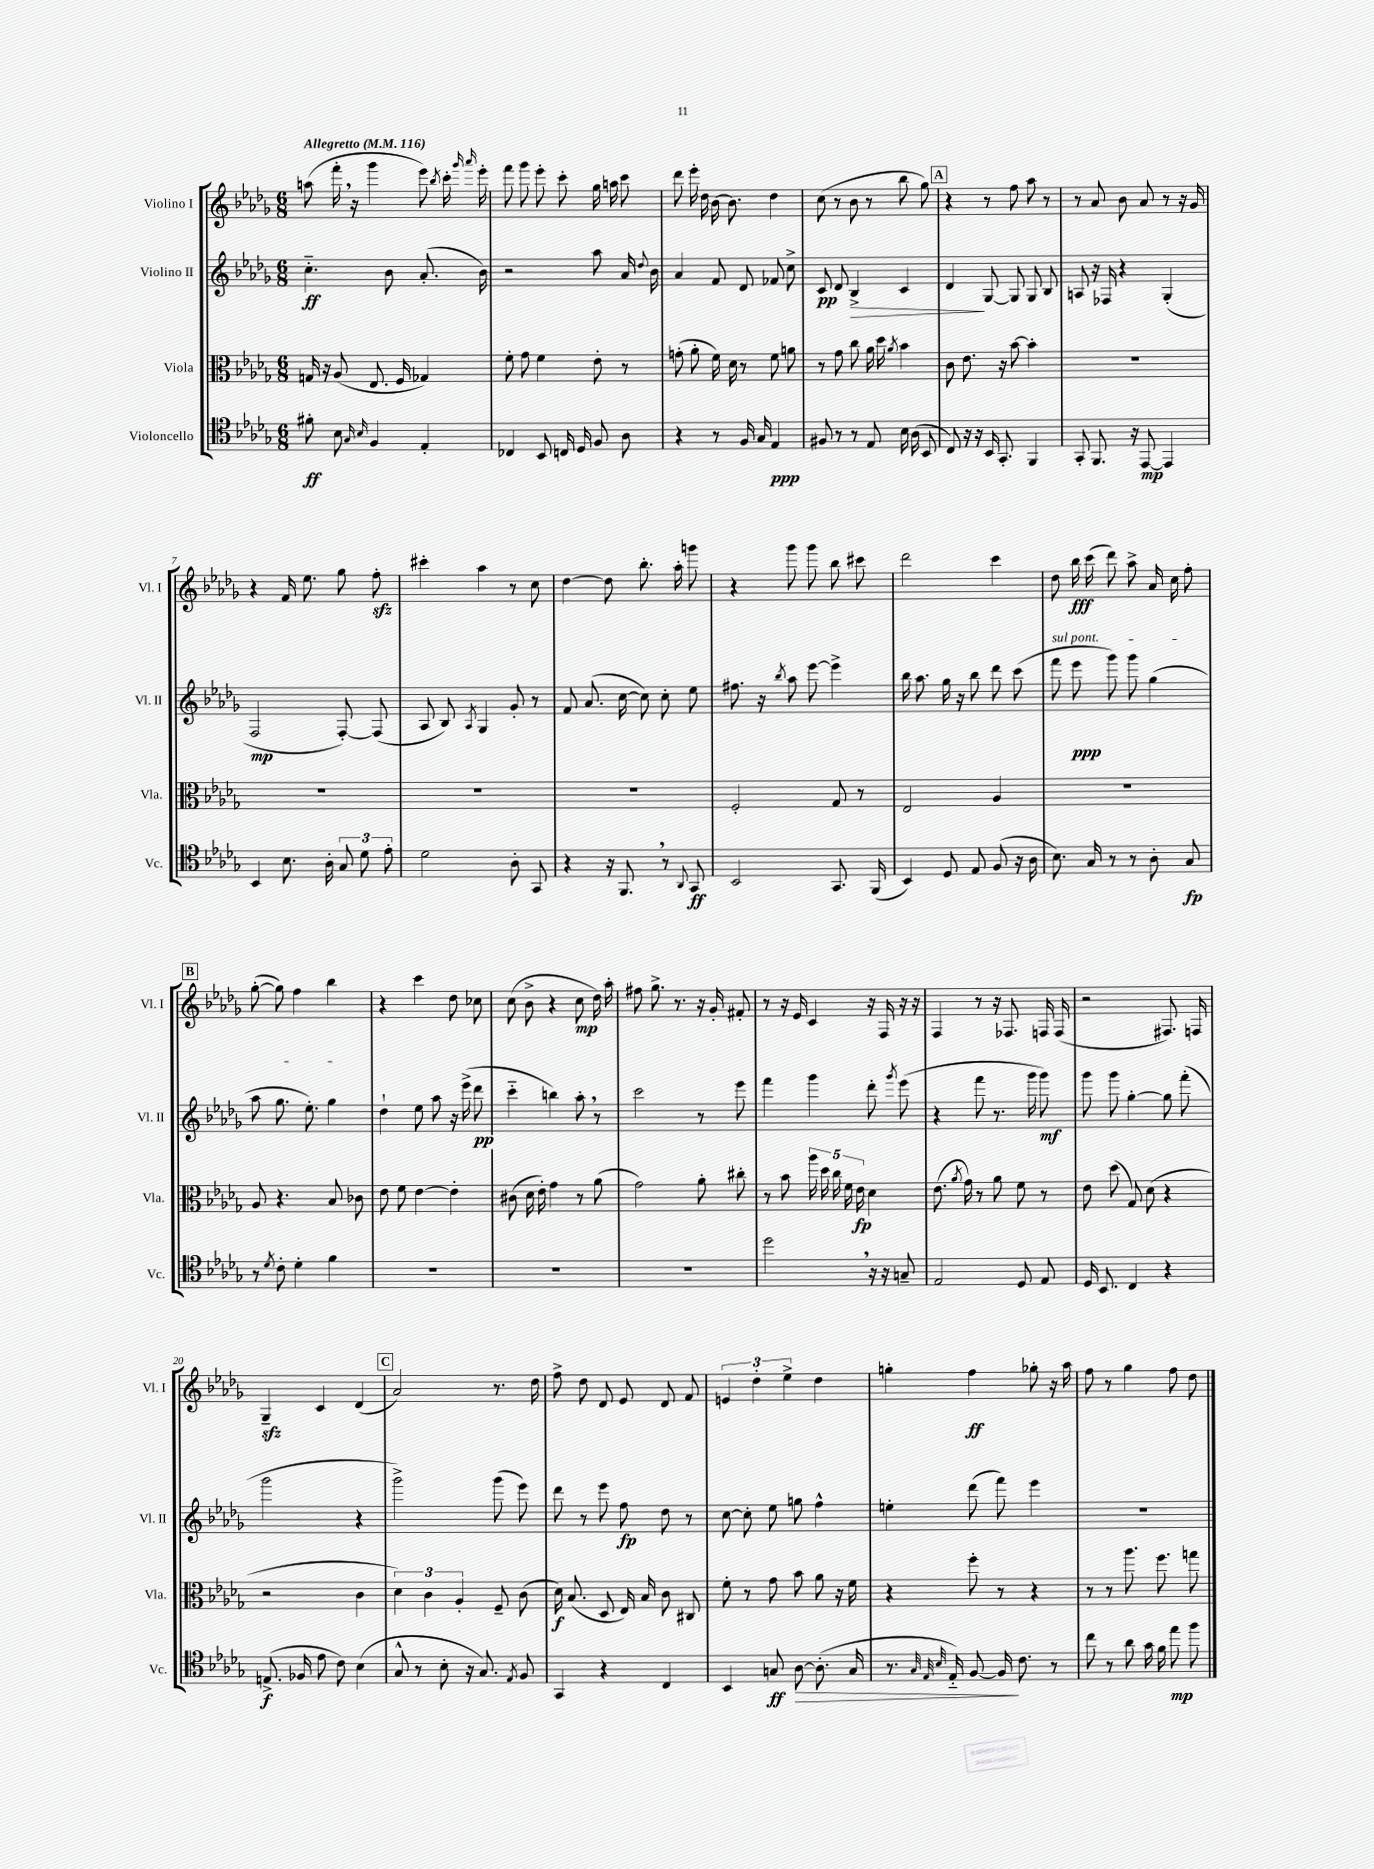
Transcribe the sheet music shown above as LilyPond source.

<<
\new StaffGroup <<
\new Staff = "s0" \with { instrumentName = "Violino I" shortInstrumentName = "Vl. I" } {
    \clef treble \key des \major \numericTimeSignature \time 6/8 \tempo "Allegretto" 4 = 116
    \autoBeamOff a''8( f'''16-. \breathe r16 ges'''4 ees'''8) \acciaccatura { bes''8 } c'''16-. \grace { ges'''16 aes'''16 } ees'''16-. |
    f'''8 ges'''8 ees'''8-. c'''8-. ges''16 a''16 c'''8 |
    des'''8 ees'''16-. des''16 bes'16~ bes'8. des''4 |
    c''8( r8 bes'8 r8 bes''8 ges''8) |
    \mark \markup { \box "A" } r4 r8 f''8 aes''8 r8 |
    r8 aes'8 bes'8 aes'8 r8 r16 ges'16 |
    r4 f'16 ees''8. ges''8 f''8-.\sfz |
    cis'''4-. aes''4 r8 c''8 |
    des''4~ des''8 bes''8.-. aes''16-. g'''8 |
    r4 ges'''8 ges'''8 bes''8 cis'''8 |
    des'''2 c'''4 |
    des''8 bes''16\fff c'''16( des'''8) aes''8-> aes'16 c''16 f''8-. |
    \mark \markup { \box "B" } ges''8~-.( ges''8) f''4 bes''4 |
    r4 c'''4 des''8 ces''8 |
    c''8( bes'8-> r4 c''8\mp des''16) aes''16-. |
    fis''8 ges''8.-> r8. r16 ges'16-. fis'8-. |
    r8 r16 ees'16 c'4 r16 f16 r16 r16 |
    f4 r8 r16 fes8. f16 f16( |
    r2 fis8.) f16 |
    ges4--\sfz c'4 des'4( |
    \mark \markup { \box "C" } aes'2) r8. des''16 |
    f''8-> des''8 des'8 ees'8 des'8 f'8 |
    \tuplet 3/2 { e'4 des''4-. ees''4-> } des''4 |
    g''4-. f''4\ff ges''8-. r16 aes''16 |
    f''8 r8 ges''4 f''8 des''8 \bar "|." |
}
\new Staff = "s1" \with { instrumentName = "Violino II" shortInstrumentName = "Vl. II" } {
    \clef treble \key des \major \numericTimeSignature \time 6/8
    \autoBeamOff c''4.-_\ff bes'8 aes'8.-.( bes'16) |
    r2 aes''8 aes'16 \appoggiatura { des''8 } bes'16 |
    aes'4 f'8 des'8 fes'8 c''8-> |
    c'8\pp des'8 bes4->\> c'4 |
    \mark \markup { \box "A" } des'4\! ges8~ ges8 ges8 bes8 |
    a8 r16 fes16 r4 ges4-.( |
    f2\mp f8~-.) f8( |
    aes8 bes8) \acciaccatura { aes8 } ges4 ges'8-. r8 |
    f'8 aes'8.( c''16~ c''8) c''8-. ees''8 |
    fis''8. r16 \acciaccatura { bes''8 } aes''8 ees'''8~ ees'''4-> |
    bes''16 aes''8. ges''16 r16 bes''8 des'''8 c'''8( |
    \once \override TextSpanner.bound-details.left.text = \markup { \italic "sul pont." } f'''8\startTextSpan ees'''8\ppp ges'''8) ges'''8 ges''4( |
    \mark \markup { \box "B" } aes''8 ges''8. ees''8.-.) ges''4\stopTextSpan |
    des''4-! ees''8 aes''8 r16 ees'''16->( des'''8\pp |
    c'''4-_ b''4) aes''8-. \breathe r8 |
    c'''2 r8 ees'''8 |
    f'''4 ges'''4 des'''8-. \acciaccatura { ges'''8 } ees'''8( |
    r4 f'''8 r8. ges'''16 ges'''8\mf) |
    ges'''8 ges'''8 ges''4~-. ges''8 f'''8-.( |
    ges'''2 r4 |
    \mark \markup { \box "C" } ges'''2->) ges'''8( ees'''8) |
    des'''8 r8 ees'''8 f''8\fp des''8 r8 |
    c''8~ c''8-. ees''8 g''8 f''4-^ |
    e''4-. des'''8( f'''8) ees'''4 |
    R2. \bar "|." |
}
\new Staff = "s2" \with { instrumentName = "Viola" shortInstrumentName = "Vla." } {
    \clef alto \key des \major \numericTimeSignature \time 6/8
    \autoBeamOff g16 r16 aes8( ees8. f16 ges4) |
    f'8-. ges'8 f'4 ees'8-. r8 |
    g'8-.( aes'8-. f'16) des'16 r8 f'8 a'8 |
    r8 ges'8 c''8 aes'16 des''16 \acciaccatura { aes'8 } bes'4 |
    \mark \markup { \box "A" } c'8 ees'8. r16 bes'8~ bes'4-. |
    R2. |
    R2. |
    R2. |
    R2. |
    f2-. ges8 r8 |
    ees2 aes4 |
    R2. |
    \mark \markup { \box "B" } aes8 r4. bes8 ces'8 |
    ees'8 f'8 ees'4~ ees'4-. |
    cis'8( des'16 ees'16-.) ges'4 r8 aes'8( |
    ges'2) aes'8-. cis''8-. |
    r8 bes'8 \tuplet 5/4 { aes''16 des''16 c''16 f'16 ees'16\fp } des'4 |
    ees'8.( \acciaccatura { aes'8 } ges'16) r8 aes'8 f'8 r8 |
    ees'8 des''8( ges8) des'8( r4 |
    r2 c'4 |
    \mark \markup { \box "C" } \tuplet 3/2 { des'4) c'4 aes4-. } f8-- c'8( |
    des'16\f) bes8.( des8 ees16) bes16 c'8 cis8 |
    f'8-. r8 ges'8 bes'8 aes'8 r16 f'16 |
    r4 f''8-. r8 r4 |
    r8 r8 aes''8. f''8. g''8 \bar "|." |
}
\new Staff = "s3" \with { instrumentName = "Violoncello" shortInstrumentName = "Vc." } {
    \clef tenor \key des \major \numericTimeSignature \time 6/8
    \autoBeamOff fis'8-.\ff bes8 \grace { ges16 bes16 } f4 ees4-. |
    ces4 bes,8 c16 des16 f8 aes8 |
    r4 r8 f16 ges16 ees4\ppp |
    fis8 r8 r8 ees8 bes16 aes16( bes,8 |
    \mark \markup { \box "A" } c8) r16 r16 bes,16 ges,8.-. f,4 |
    ges,8-. f,8. r16 ees,8~\mp ees,4 |
    bes,4 bes8. aes16-. \tuplet 3/2 { ges8 des'8 ees'8-. } |
    des'2 aes8-. ges,8 |
    r4 r16 f,8. \breathe r8 \appoggiatura { aes,8 } ges,8\ff |
    bes,2 ges,8. f,16( |
    bes,4) des8 ees8 f8( r16 aes16 |
    bes8.) ges16 r8 r8 aes8-. ges8\fp |
    \mark \markup { \box "B" } r8 \acciaccatura { des'8 } c'8-. des'4-. f'4 |
    R2. |
    R2. |
    R2. |
    des''2 \breathe r16 r16 g8-- |
    ees2 des8 ees8 |
    des16 bes,8. c4 r4 |
    e8.->\f( fes16 ees'8 c'8) bes4( |
    \mark \markup { \box "C" } ges8-^ r8 bes8-. r16 ges8.) \acciaccatura { ees8 } f8 |
    ges,4 r4 c4 |
    bes,4 g8\ff aes8~\> aes8.-.( g16 |
    r8. \grace { ges32 ees32 bes32 } ees16-_) f8~ f16\! c'8. r8 |
    c''8 r8 aes'8 ges'16 f'16 ees''8\mp f''8 \bar "|." |
}
>>
>>
